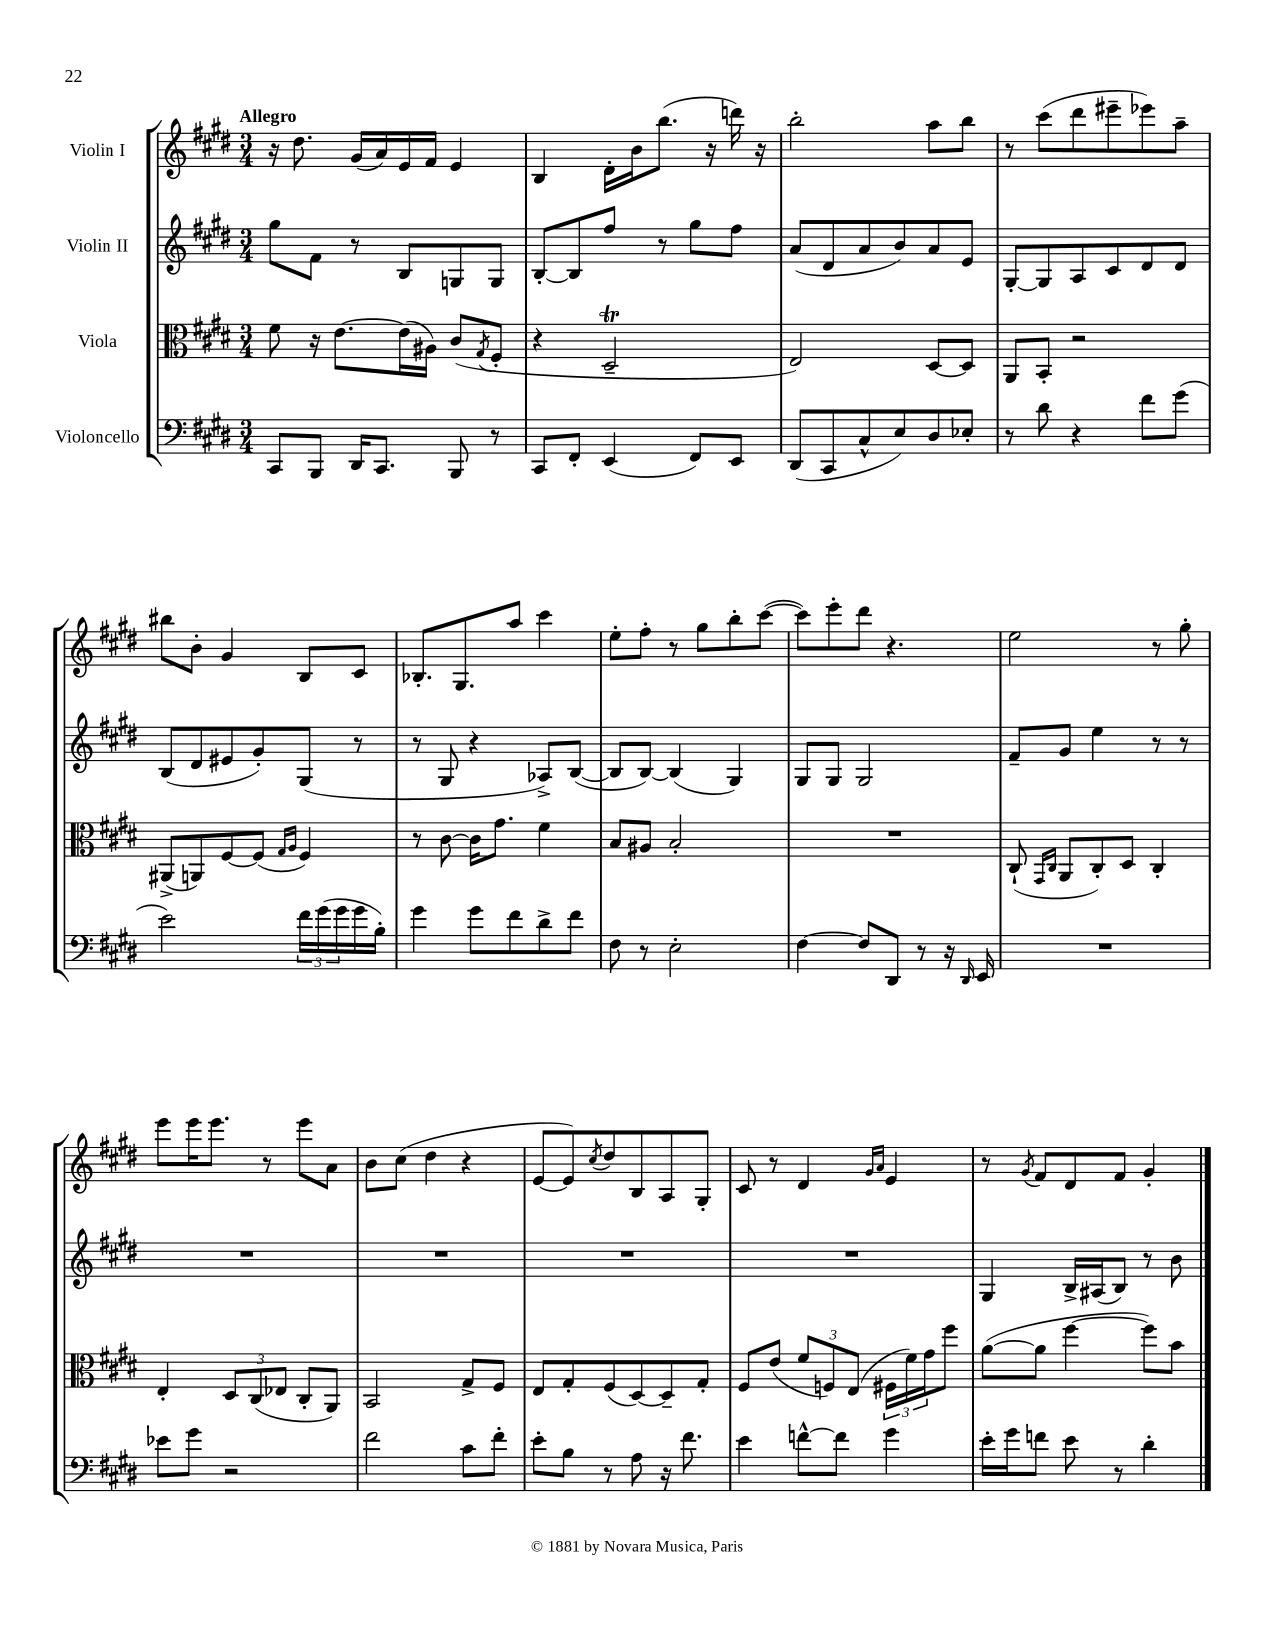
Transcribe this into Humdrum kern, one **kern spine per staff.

**kern	**kern	**kern	**kern
*part4	*part3	*part2	*part1
*staff4	*staff3	*staff2	*staff1
*I"Violoncello	*I"Viola	*I"Violin II	*I"Violin I
*clefF4	*clefC3	*clefG2	*clefG2
*k[f#c#g#d#]	*k[f#c#g#d#]	*k[f#c#g#d#]	*k[f#c#g#d#]
*M3/4	*M3/4	*M3/4	*M3/4
=1	=1	=1	=1
!	!	!	!LO:TX:a:B:t=Allegro
8CC#/L	8f#\	8gg#\L	16r
.	.	.	8.dd#\
8BBB/J	16r	8f#\J	.
.	[8.e\L	.	.
16DD#/KL	.	8r	(16g#/LL
8.CC#/J	.	.	16a/)
.	(16e\L]	8B/L	16e/
.	16A#X\JJ)	.	16f#/JJ
8BBB/	(8c#/L	8Gn/	4e/
.	8qG#/	.	.
8r	8F#'/J	8G/J	.
=2	=2	=2	=2
8CC#/L	4r	[8B'/L	4B/
8FF#'/J	.	8B/]	.
(4EE/	2D#t~/	8ff#/J	16d#'\LL
.	.	.	16b\J
.	.	8r	(8.bb\J
8FF#/L)	.	8gg#\L	.
.	.	.	16r
8EE/J	.	8ff#\J	16dddn\)
.	.	.	16r
=3	=3	=3	=3
(8DD#/L	2E/)	(8a/L	2bb'\
8CC#/	.	8d#/	.
8C#^^/	.	8a/	.
8E/)	.	8b/)	.
8D#/	[8D#/L	8a/	8aa\L
8E-X'/J	8D#/J]	8e/J	8bb\J
=4	=4	=4	=4
8r	8AA/L	[8G#'/L	8r
8d#\	8BB'/J	8G#/]	(8ccc#\L
4r	2r	8A/	8ddd#\
.	.	8c#/	8eee#X~\
8f#\L	.	8d#/	8eee-X\)
(8g#\J	.	8d#/J	8aa~\J
!!LO:LB:g=z
=5	=5	=5	=5
2e\)	(8AA#X^/L	(8B/L	8bb#X\L
.	8AAn/)	8d#/	8b'\J
.	[8F#/	8e#X/	4g#/
.	(8F#/J]	8g#'/)	.
.	16qqG#/LL	.	.
.	16qqA/JJ	.	.
24f#\LL	4F#/)	(8G#/J	8B/L
(24g#\	.	.	.
24g#\	.	.	.
16g#\	.	8r	8c#/J
16B'\JJ)	.	.	.
=6	=6	=6	=6
4g#\	8r	8r	8.B-X'/L
.	[8c#\	8G#/	.
.	.	.	8.G#/
8g#\L	16c#\KL]	4r	.
.	8.g#\J	.	.
8f#\	.	.	8aa/J
8d#^\	4f#\	8A-X^/L)	4ccc#\
8f#\J	.	([8B/J	.
=7	=7	=7	=7
8F#\	8B/L	8B/L]	8ee'\L
8r	8A#X/J	[8B/J)	8ff#'\J
2E'\	2B'/	(4B/]	8r
.	.	.	8gg#\L
.	.	4G#/)	8bb'\
.	.	.	([8ccc#\J
=8	=8	=8	=8
[4F#\	2.r	8G#/L	8ccc#\L])
.	.	8G#/J	8eee'\
8F#/L]	.	2G#/	8ddd#\J
8DD#/J	.	.	4.r
8r	.	.	.
16r	.	.	.
16qqDD#/	.	.	.
16EE/	.	.	.
=9	=9	=9	=9
2.r	(8C#`/	8f#~/L	2ee\
.	16qqGG#/LL	.	.
.	16qqC#/JJ	.	.
.	8AA/L	8g#/J	.
.	8C#'/)	4ee\	.
.	8D#/J	.	.
.	4C#'/	8r	8r
.	.	8r	8gg#'\
!!LO:LB:g=z
=10	=10	=10	=10
8e-X\L	4E'/	2.r	8eee\L
8g#\J	.	.	16eee\K
.	.	.	8.eee\J
2r	12D#/L	.	.
.	(12C#/	.	.
.	.	.	8r
.	12E-X/J	.	.
.	8C#'/L	.	8eee\L
.	8AA/J)	.	8a\J
=11	=11	=11	=11
2f#\	2BB/	2.r	8b\L
.	.	.	(8cc#\J
.	.	.	4dd#\
8c#\L	8G#^/L	.	4r
8f#'\J	8F#/J	.	.
=12	=12	=12	=12
8e'\L	8E/L	2.r	[8e/L
8B\J	8G#'/	.	8e/])
.	.	.	8qcc#/
8r	(8F#/	.	8dd#/
8A\	[8D#/)	.	8B/
16r	8D#~/]	.	8A/
8.f#\	.	.	.
.	8G#'/J	.	8G#'/J
=13	=13	=13	=13
4e\	8F#/L	2.r	8c#/
.	(8e/J	.	8r
[8fn^^\L	12f#/L	.	4d#/
.	12Fn/)	.	.
8f\J]	.	.	.
.	(12E/J	.	.
.	.	.	16qqg#/LL
.	.	.	16qqa/JJ
4g#\	24F#X\LL	.	4e/
.	24f#\)	.	.
.	24g#\J	.	.
.	8ff#\J	.	.
=14	=14	=14	=14
16e'\LL	([8a\L	4G#/	8r
16g#\J	.	.	.
.	.	.	8qg#/
8fn\J	8a\J]	.	8f#/L
8e\	[4ff#\	16B^/LL	8d#/
.	.	(16A#X/J	.
8r	.	8B/J)	8f#/J
4d#'\	8ff#\L])	8r	4g#'/
.	8b\J	8b\	.
==	==	==	==
*-	*-	*-	*-
